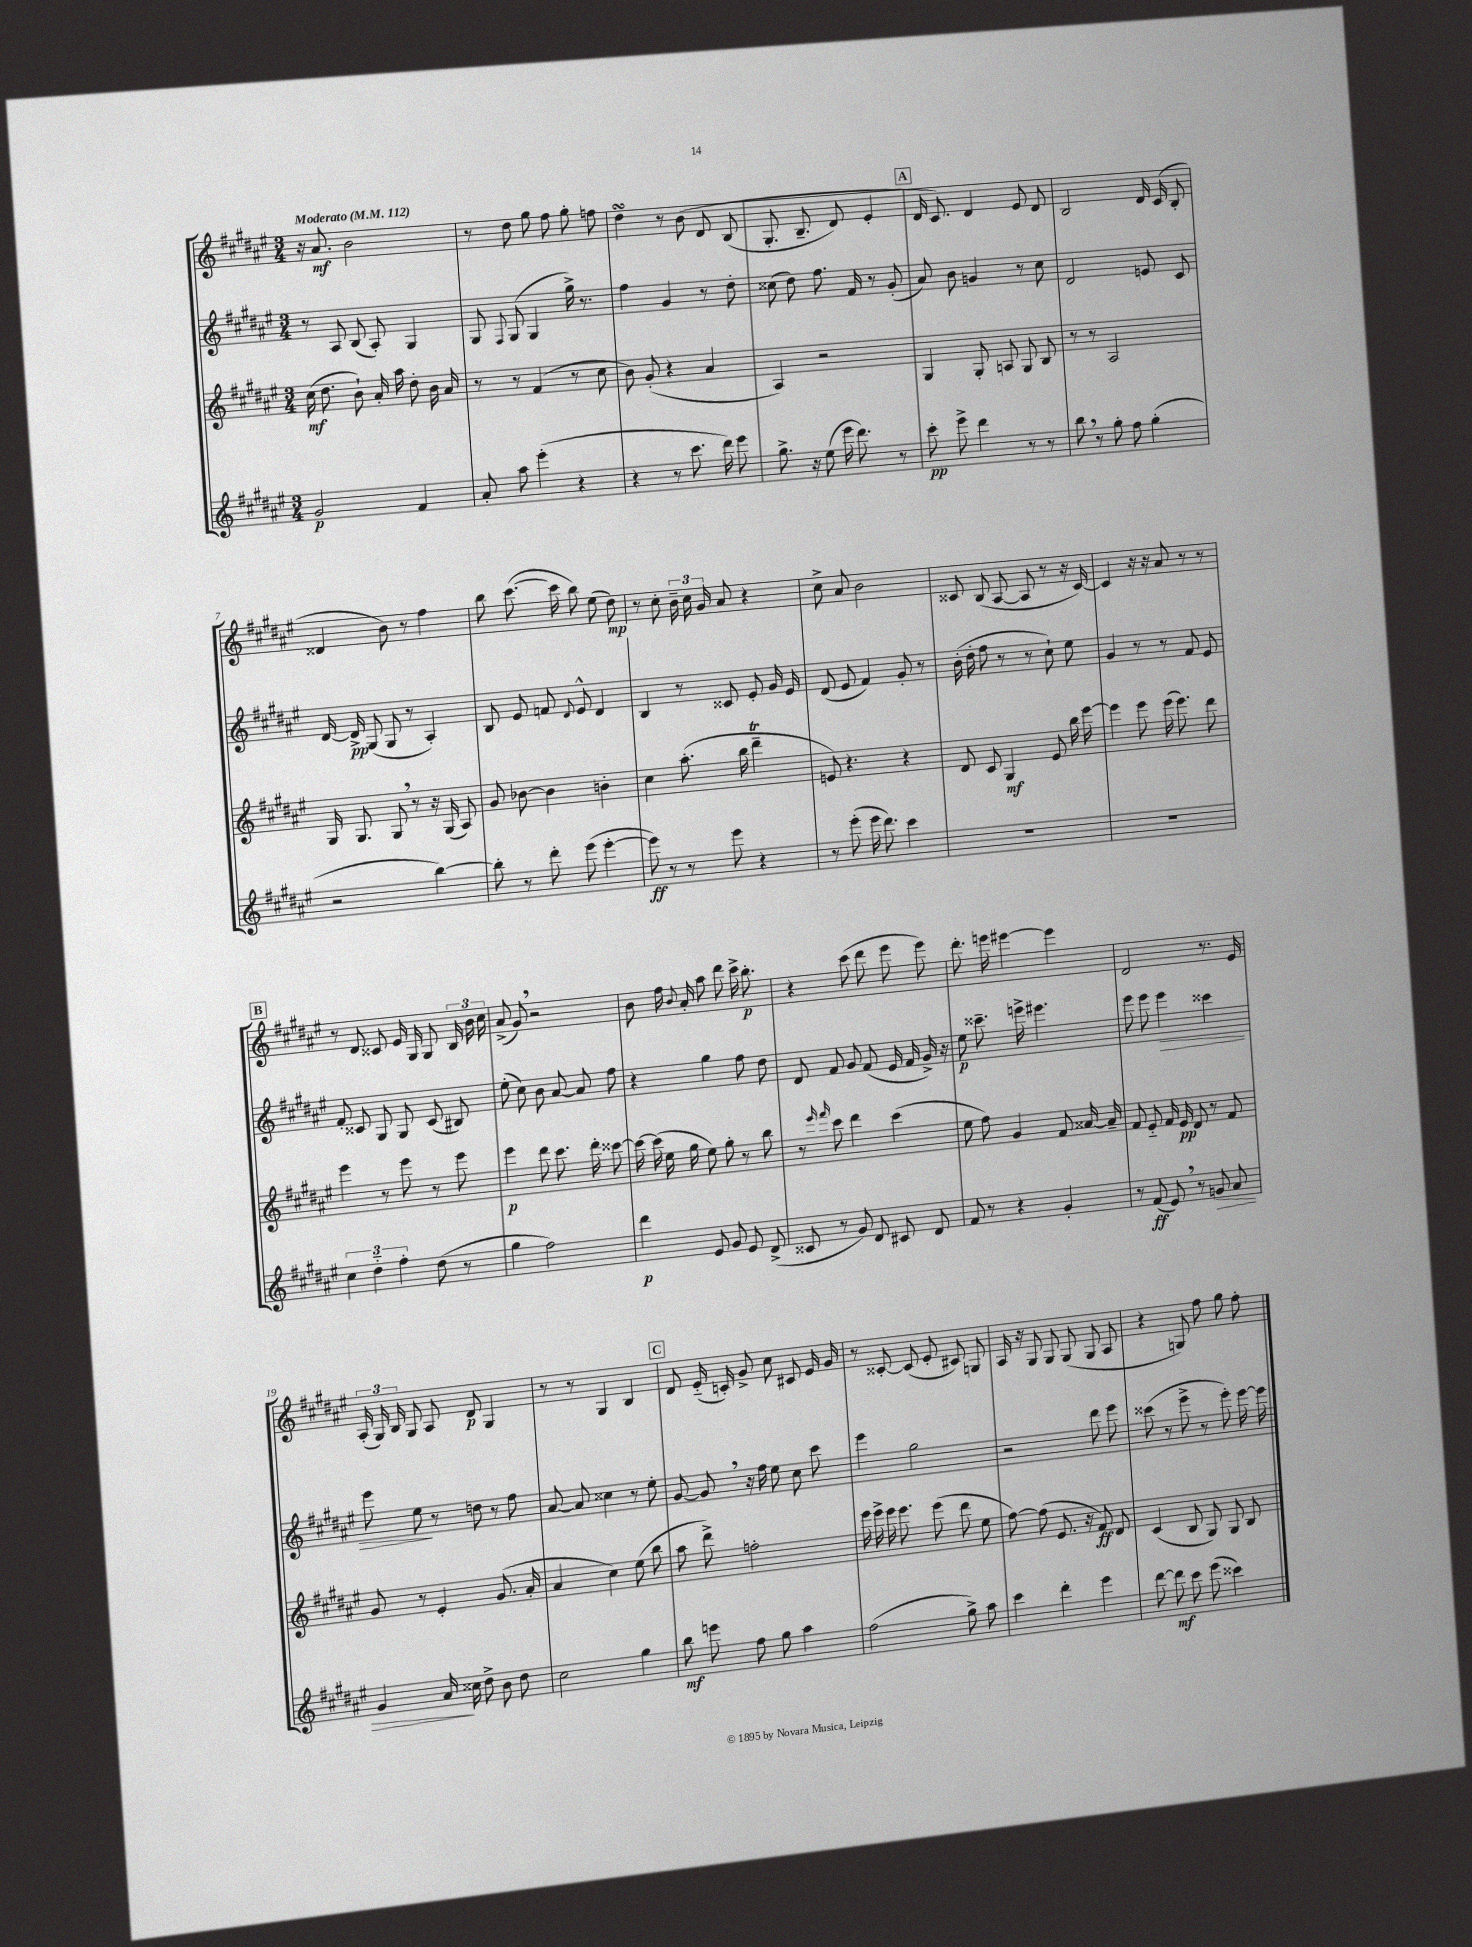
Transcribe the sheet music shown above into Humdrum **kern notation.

**kern	**dynam	**kern	**dynam	**kern	**dynam	**kern	**dynam
*part4	*part4	*part3	*part3	*part2	*part2	*part1	*part1
*staff4	*staff4	*staff3	*staff3	*staff2	*staff2	*staff1	*staff1
*clefG2	*	*clefG2	*	*clefG2	*	*clefG2	*
*k[f#c#g#d#a#e#]	*	*k[f#c#g#d#a#e#]	*	*k[f#c#g#d#a#e#]	*	*k[f#c#g#d#a#e#]	*
*M3/4	*	*M3/4	*	*M3/4	*	*M3/4	*
*MM112	*	*MM112	*	*MM112	*	*MM112	*
=1	=1	=1	=1	=1	=1	=1	=1
!	!	!	!	!	!	!LO:TX:a:B:t=Moderato	!
2g#/	p	(16cc#\	mf	8r	.	16r	.
.	.	8.dd#\	.	.	.	8.a#/	mf
.	.	.	.	8A#/	.	.	.
.	.	8b`\)	.	(8B/	.	2b\	.
.	.	16a#'/	.	8A#'/)	.	.	.
.	.	16aa#\	.	.	.	.	.
4f#/	.	8dd#'\	.	4G#/	.	.	.
.	.	16b\	.	.	.	.	.
.	.	16a#/	.	.	.	.	.
=2	=2	=2	=2	=2	=2	=2	=2
8a#'/	.	8r	.	8G#/	.	8r	.
.	.	.	.	8qqF#/	.	.	.
8aa#\	.	8r	.	(8G#/	.	8dd#\	.
(4eee#'\	.	(4f#/	.	4G#/	.	8gg#\	.
.	.	.	.	.	.	8ff#\	.
4r	.	8r	.	16gg#^\)	.	8gg#'\	.
.	.	.	.	8.r	.	.	.
.	.	8cc#\	.	.	.	8ffn\	.
=3	=3	=3	=3	=3	=3	=3	=3
4r	.	8b\)	.	4ff#\	.	4dd#sSSS\	.
.	.	(8g#'/	.	.	.	.	.
8r	.	4r	.	4g#/	.	8r	.
8.ccc#\	.	.	.	.	.	(8b\	.
.	.	4a#/	.	8r	.	8d#/	.
16ddd#\)	.	.	.	.	.	.	.
8eee#\	.	.	.	8dd#'\	.	(8B/	.
=4	=4	=4	=4	=4	=4	=4	=4
8.gg#^\	.	4A#/)	.	(8cc##X\	.	8.G#'/	.
.	.	.	.	8dd#\)	.	.	.
16r	.	.	.	.	.	8.B~/	.
(8ee#\	.	2r	.	8.ff#\	.	.	.
16eee#\	.	.	.	.	.	8d#/)	.
8.ddd#\)	.	.	.	16f#/	.	.	.
.	.	.	.	8r	.	4e#'/	.
8r	.	.	.	(8g#'/	.	.	.
!!LO:REH:place=s1:t=A
=5	=5	=5	=5	=5	=5	=5	=5
8ccc#'\	pp	4G#/	.	8a#/)	.	16d#/	.
.	.	.	.	.	.	8.c#/)	.
8eee#^\	.	.	.	8b\	.	.	.
4ddd#\	.	8G#'/	.	4gn/	.	4d#/	.
.	.	8An/	.	.	.	.	.
8r	.	8G#/	.	8r	.	8e#/	.
8r	.	8B/	.	8cc#\	.	8d#/	.
=6	=6	=6	=6	=6	=6	=6	=6
8bb,\	.	8r	.	2d#/	.	2B/	.
8r	.	8r	.	.	.	.	.
8gg#'\	.	2A#/	.	.	.	.	.
8ff#\	.	.	.	.	.	.	.
(4gg#'\	.	.	.	8en/	.	16d#/	.
.	.	.	.	.	.	(16c#/	.
.	.	.	.	8c#/	.	8B'/	.
!!LO:LB:g=z
=7	=7	=7	=7	=7	=7	=7	=7
2r	.	16G#/	.	[16d#/	.	4d##X/	.
.	.	8.G#/	.	16d#^/]	pp	.	.
.	.	.	.	(8G#/	.	.	.
.	.	8G#,/	.	8G#/	.	8b\)	.
.	.	8r	.	8r	.	8r	.
[4bb\)	.	16r	.	4A#'/)	.	4ff#\	.
.	.	(16G#/	.	.	.	.	.
.	.	8A#/)	.	.	.	.	.
=8	=8	=8	=8	=8	=8	=8	=8
8bb'\]	.	8g#/	.	8B/	.	8bb\	.
8r	.	[8b-X\	.	8e#/	.	([8.ccc#\	.
8ddd#'\	.	4b-\]	.	8fn/	.	.	.
.	.	.	.	.	.	16ccc#\]	.
.	.	.	.	8qqd#/	.	.	.
(8eee#\	.	.	.	8e#^^/	.	8bb\)	.
[4eee#'\	.	4bn'\	.	4d#/	.	(8ee#\	.
.	.	.	.	.	.	8dd#\)	mp
=9	=9	=9	=9	=9	=9	=9	=9
8eee#\])	ff	4cc#\	.	4B/	.	8r	.
8r	.	.	.	.	.	8cc#'\	.
8r	.	(8.aa#'\	.	8r	.	24b~\	.
.	.	.	.	.	.	24cc#\	.
.	.	.	.	.	.	24g#/	.
8eee#\	.	.	.	8c##X/	.	8a#/	.
.	.	16bb\	.	.	.	.	.
4r	.	4ddd#T~\	.	8e#'/	.	4r	.
.	.	.	.	16g#/	.	.	.
.	.	.	.	16e#/	.	.	.
=10	=10	=10	=10	=10	=10	=10	=10
8r	.	8en/)	.	(8d#/	.	8cc#^\	.
(8eee#'\	.	4.r	.	8e#/	.	8a#/	.
16eee#\	.	.	.	4f#/)	.	2b\	.
8.ddd#\)	.	.	.	.	.	.	.
4ccc#\	.	4r	.	8g#'/	.	.	.
.	.	.	.	8r	.	.	.
=11	=11	=11	=11	=11	=11	=11	=11
2.r	.	8d#/	.	(16b'\	.	8c##X/	.
.	.	.	.	16dd#'\	.	.	.
.	.	8c#/	.	8ff#\	.	(8B/	.
.	.	4G#/	mf	8r	.	[8A#/	.
.	.	.	.	8r	.	8A#/]	.
.	.	8e#/	.	8cc#`\)	.	8r	.
.	.	16bb\	.	8ee#\	.	16r	.
.	.	[16eee#\	.	.	.	[16c##/)	.
=12	=12	=12	=12	=12	=12	=12	=12
2.r	.	4eee#\]	.	4g#/	.	4c##/]	.
.	.	8eee#\	.	8r	.	16r	.
.	.	.	.	.	.	16r	.
.	.	(16eee#\	.	8r	.	8a#/	.
.	.	8.eee#\)	.	.	.	.	.
.	.	.	.	8f#/	.	8r	.
.	.	8ddd#\	.	8e#/	.	8r	.
!!LO:LB:g=z
!!LO:REH:place=s1:t=B
=13	=13	=13	=13	=13	=13	=13	=13
6cc#\	.	4eee#\	.	8f#'/	.	8r	.
.	.	.	.	8c##X/	.	8d#/	.
6dd#\	.	.	.	.	.	.	.
.	.	8r	.	8G#/	.	8c##X/	.
6ff#'\	.	.	.	.	.	.	.
.	.	8eee#\	.	8G#/	.	16e#/	.
.	.	.	.	.	.	16G#/	.
(8dd#\	.	8r	.	(8c##/	.	8G#/	.
8r	.	8eee#\	.	8B#X/)	.	24B/	.
.	.	.	.	.	.	24b\	.
.	.	.	.	.	.	24cc#\	.
=14	=14	=14	=14	=14	=14	=14	=14
4gg#\	.	4eee#\	p	(8ee#'\	.	(8a#^/	.
.	.	.	.	8cc#\)	.	8g#,/)	.
2ff#\)	.	8ddd#\	.	8b\	.	2r	.
.	.	8.ccc#\	.	[8a#/	.	.	.
.	.	.	.	8a#/]	.	.	.
.	.	16ddd#'\	.	.	.	.	.
.	.	[8ccc##X\	.	8ff#\	.	.	.
=15	=15	=15	=15	=15	=15	=15	=15
4ddd#\	p	16ccc##\_	.	4r	.	8b\	.
.	.	(16ccc##\]	.	.	.	.	.
.	.	16ee#\	.	.	.	16ff#\	.
.	.	.	.	.	.	8qqb/	.
.	.	16gg#\	.	.	.	16a#'/	.
8e#/	.	8ee#\)	.	4gg#\	.	8aa#\	.
8g#/	.	8gg#'\	.	.	.	8ddd#\	.
8e#/	.	8r	.	8ff#\	.	16ccc#^\	.
.	.	.	.	.	.	8.bb'\	p
(8d#^/	.	8bb\	.	8dd#\	.	.	.
=16	=16	=16	=16	=16	=16	=16	=16
8c##X/	.	8r	.	8d#/	.	4r	.
.	.	16qqeee#/	.	.	.	.	.
.	.	16qqfff#/	.	.	.	.	.
8r	.	8ccc#\	.	8f#/	.	.	.
8g#/)	.	4ddd#\	.	8g#/	.	(8ccc#\	.
8d#/	.	.	.	(8f#/	.	8ddd#\	.
8c#X/	.	(4ccc#\	.	16e#/	.	8eee#\	.
.	.	.	.	16f#/	.	.	.
8d#/	.	.	.	16g#^/)	.	8eee#\)	.
.	.	.	.	16r	.	.	.
=17	=17	=17	=17	=17	=17	=17	=17
8f#/	.	8ee#\	.	8ee#\	p	8.ddd#'\	.
8r	.	8ff#\)	.	8.ccc##X~\	.	.	.
.	.	.	.	.	.	16eeen\	.
4r	.	4g#/	.	.	.	[4eee#X\	.
.	.	.	.	16eeen^\	.	.	.
.	.	.	.	4.eee#X\	.	.	.
4g#'/	.	8f#/	.	.	.	4eee#\]	.
.	.	[16a##X/	.	.	.	.	.
.	.	16a##~/]	.	.	.	.	.
=18	=18	=18	=18	=18	=18	=18	=18
8r	.	8f#/	.	8eee#\	.	2d#/	.
(8f#/	ff	8e#/	.	8eee#\	.	.	.
!	!	!	!	!	!LO:HP:b	!	!
8e#,/)	.	16f#/	.	4eee#\	>	.	.
.	.	16e#/	pp	.	.	.	.
8r	.	8d#/	.	.	.	.	.
!	!LO:HP:b	!	!	!	!	!	!
8gn/	>	8r	.	4ccc##X\	.	8.r	.
8a#/	.	8f#/	.	.	.	.	.
.	.	.	.	.	.	16e#/	.
!!LO:LB:g=z
=19	=19	=19	=19	=19	=19	=19	=19
4g#/	.	8g#/	.	8eee#\	.	(24A#'/	.
.	.	.	.	.	.	24G#/)	.
.	.	.	.	.	.	24B/	.
.	.	8r	.	8ee#\	.	8G#/	.
16a#/	.	4e#'/	.	8r	]	8A#/	.
16cc##X\	]	.	.	.	.	.	.
8dd#^\	.	.	.	8ddn\	.	8d#/	p
8b\	.	(8.g#/	.	8r	.	4G#/	.
8dd#\	.	.	.	8ff#\	.	.	.
.	.	16a#'/	.	.	.	.	.
=20	=20	=20	=20	=20	=20	=20	=20
2cc#\	.	4a#/	.	[8a#/	.	8r	.
.	.	.	.	8a#/]	.	8r	.
.	.	4cc#\)	.	4cc##X\	.	4G#/	.
4gg#\	.	(8ee#\	.	8r	.	4B/	.
.	.	8bb\	.	8ee#'\	.	.	.
!!LO:REH:place=s1:t=C
=21	=21	=21	=21	=21	=21	=21	=21
8bb\	mf	8aa#\	.	[8g#/	.	8d#/	.
8eeen\	.	8ddd#^\)	.	8g#,/]	.	(16e#/	.
.	.	.	.	.	.	16cn'/)	.
8ff#\	.	2ffn'\	.	16r	.	8g#^/	.
.	.	.	.	16ff#\	.	.	.
8gg#\	.	.	.	8ee#\	.	8cc#\	.
4aa#\	.	.	.	8cc#\	.	8c#X/	.
.	.	.	.	8ccc#\	.	16e#/	.
.	.	.	.	.	.	16g#/	.
=22	=22	=22	=22	=22	=22	=22	=22
(2ff#\	.	16eee#\	.	4eee#\	.	8r	.
.	.	16eee#^\	.	.	.	.	.
.	.	16eee#\	.	.	.	[8c##X'/	.
.	.	8.eee#\	.	.	.	.	.
.	.	.	.	2gg#\	.	(8c##/]	.
.	.	(8eee#\	.	.	.	8e#'/	.
8gg#^\)	.	8ddd#\	.	.	.	8c#X/)	.
8aa#\	.	8ee#\	.	.	.	8Gn/	.
=23	=23	=23	=23	=23	=23	=23	=23
4ccc#\	.	[8ff#\)	.	2r	.	16A#/	.
.	.	.	.	.	.	16r	.
.	.	(8ff#\]	.	.	.	8G#/	.
4ddd#'\	.	8.e#/	.	.	.	8G#/	.
.	.	.	.	.	.	(8G#/	.
.	.	16r	.	.	.	.	.
4eee#\	.	8f#/)	ff	8ddd#\	.	8G#/	.
.	.	8d#/	.	8eee#\	.	8A#/	.
=24	=24	=24	=24	=24	=24	=24	=24
[8ddd#\	.	(4c#/	.	(8ccc##X\	.	4r	.
8ddd#\]	mf	.	.	8r	.	.	.
8ccc#\	.	8B/	.	8eee#^\	.	8Gn/)	.
(8eee#\	.	8G#/)	.	8r	.	8ff#\	.
4ccc##X\)	.	8G#/	.	8eee#'\)	.	8gg#\	.
.	.	8B/	.	[16eee#\	.	8ff#'\	.
.	.	.	.	16eee#\]	.	.	.
==	==	==	==	==	==	==	==
*-	*-	*-	*-	*-	*-	*-	*-
